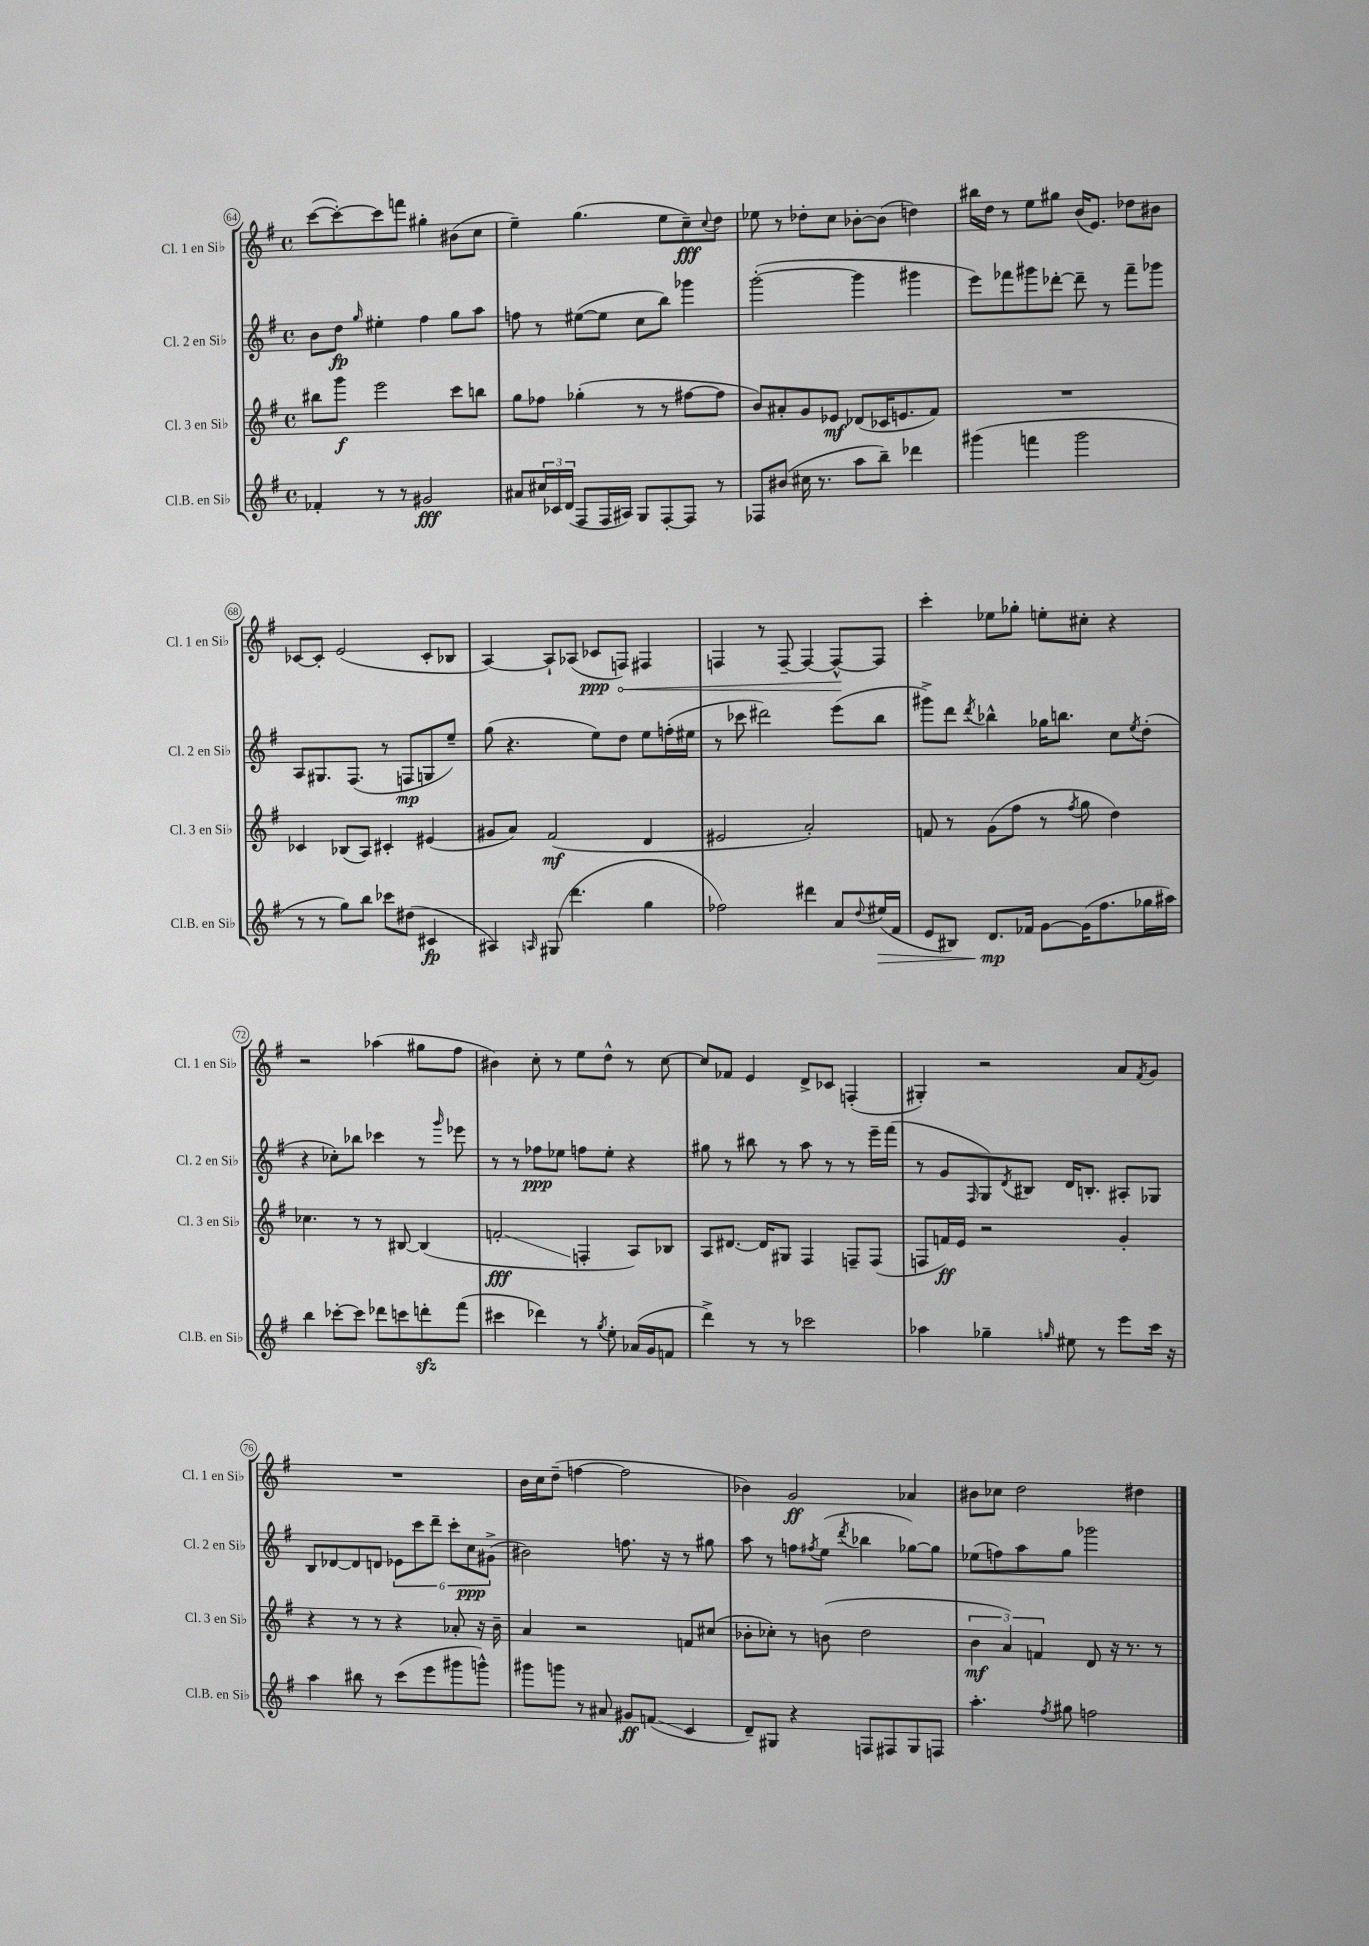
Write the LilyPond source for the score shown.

<<
\new StaffGroup <<
\new Staff = "s0" \with { instrumentName = "Cl. 1 en Sib" shortInstrumentName = "Cl. 1 en Sib" } {
    \clef treble \key g \major \defaultTimeSignature \time 4/4
    c'''8~( c'''8~-.) c'''8 f'''8 gis''4-. bis'8( c''8 |
    e''4--) g''4.( e''8 c''8--\fff) \appoggiatura { c''8 } d''8 |
    ees''8 r8 des''8-. c''8 bes'8~-. bes'8( d''4) |
    bis''16 d''16 r8 e''8 gis''8 b'16( e'8.) des''8 bis'8 |
    ces'8~ ces'8-. e'2( ces'8-. bes8 |
    a4~) a8-! aes8( ces'8\ppp \once \override Hairpin.circled-tip = ##t f8\<) fis4 |
    f4 r8 f8~-- f4~ f8~-^\! f8 |
    c'''4-. ees''8 ges''8-. e''8-. cis''8-. r4 |
    r2 aes''4( gis''8 fis''8 |
    bis'4) c''8-. r8 e''8 d''8-^ r8 c''8~ |
    c''8 fes'8 e'4 d'8-> ces'8 f4-.( |
    gis4-.) r2 a'8 \acciaccatura { fis'8 } g'8 |
    R1 |
    b'16 c''16 d''8--( f''4~ f''2 |
    bes'4) g'2\ff aes'4 |
    bis'8 ces''8 d''2 dis''4 \bar "|." |
}
\new Staff = "s1" \with { instrumentName = "Cl. 2 en Sib" shortInstrumentName = "Cl. 2 en Sib" } {
    \clef treble \key g \major \defaultTimeSignature \time 4/4
    b'8 d''8\fp \grace { g''16 } eis''4-. fis''4 g''8 a''8 |
    f''8 r8 eis''8~( eis''8 c''8 b''8) ges'''4 |
    g'''2~-.( g'''4 gis'''4 |
    e'''8) fes'''8 gis'''8 des'''8~-. des'''8-- r8 fes'''8-- ges'''8 |
    a8 gis8. fis8.( r8 f8\mp g8 e''8--) |
    g''8( r4. e''8) d''8 e''8 f''16-.( eis''16 |
    r8 ces'''8 dis'''2) e'''8( b''8 |
    gis'''8->) d'''8 \acciaccatura { d'''8 } bes''4-^ ges''16 b''8. c''8 \acciaccatura { e''8 } d''8-.( |
    r4 ces''8-.) bes''8 ces'''4 r8 \grace { g'''16 } ees'''8 |
    r8 r8 fes''8\ppp ees''8 f''8 ees''8-. r4 |
    gis''8 r8 bis''8 r8 a''8 r8 r8 e'''16-- fis'''16( |
    r8 g'8 \grace { fis16 } g8) \acciaccatura { d'8 } bis8 d'16 b8.-. ais8-. ges8 |
    b8 des'8~ des'8 d'8 \tuplet 6/4 { ees'8 c'''8 d'''8-- c'''8-. c''8\ppp gis'8->( } |
    bis'2) f''8. r16 r8 gis''8 |
    a''8 r8 f''8 \acciaccatura { fis''8 } e''8( \acciaccatura { d'''8 } bes''4 ges''8~) ges''8 |
    ees''8( f''8) a''8 g''8 ges'''2 \bar "|." |
}
\new Staff = "s2" \with { instrumentName = "Cl. 3 en Sib" shortInstrumentName = "Cl. 3 en Sib" } {
    \clef treble \key g \major \defaultTimeSignature \time 4/4
    bis''8 g'''8\f e'''2 c'''8 b''8 |
    g''8 fes''8 ges''4-.( r8 r8 fis''8~ fis''8 |
    b'8) ais'8-. g'8 ees'8\mf des'8( ces'16 e'8. fis'8) |
    R1 |
    ces'4 bes8( a8) cis'4-. eis'4( |
    gis'8 a'8) fis'2\mf( d'4 |
    eis'2 a'2-.) |
    f'8 r8 g'8( fis''8 r8 \acciaccatura { fis''8 } g''8 d''4) |
    ces''4. r8 r8 bis8~ bis4( |
    f'2-.\glissando\fff f4-. a8) bes8 |
    a8 dis'8.~ dis'16 gis8 fis4 f8-- f8( |
    f8 f'16\ff) e'16 r2 g'4-. |
    r4 r8 r8 r4 aes'8-. r16 b'16-- |
    a'4 r2 f'8 cis''8( |
    bes'8-. ces''8-.) r8 b'8( d''2 |
    \tuplet 3/2 { b'4\mf a'4) f'4 } d'8 r16 r8. r8 \bar "|." |
}
\new Staff = "s3" \with { instrumentName = "Cl.B. en Sib" shortInstrumentName = "Cl.B. en Sib" } {
    \clef treble \key g \major \defaultTimeSignature \time 4/4
    fes'4-. r8 r8 gis'2\fff |
    ais'8 \tuplet 3/2 { cis''16 ces'16 d'16( } fis8 fis16 ais16) g8 fis8~-. fis8 r8 |
    fes8 bis'8( cis''16 r8. a''8 b''8--) des'''4 |
    gis'''4( f'''4 gis'''2 |
    r8 r8 g''8) b''8 ces'''8 dis''8( cis'4\fp |
    ais4) \grace { a16 } gis8( d'''4. g''4 |
    fes''2) dis'''4 a'8 \appoggiatura { d''8 } eis''16\>( fis'16 |
    e'8 bis8) d'8.\mp\! fes'16 g'8~ g'16( fis''8. ges''16 ais''16) |
    b''4 ces'''8~-. ces'''8 des'''8 c'''8 d'''8-.\sfz fis'''8( |
    cis'''4 des'''4) r8 \acciaccatura { g''8 } e''8-. aes'16( g'16 f'8 |
    d'''4->) r8 r8 ces'''2 |
    aes''4 ges''4-- \grace { g''16 } eis''8 r8 e'''8 c'''16 r16 |
    a''4 bis''8 r8 c'''8( e'''8 gis'''8 g'''8-^) |
    gis'''8 g'''8 r8 ais'8 gis'8\ff f'8\glissando( c'4 |
    d'8--) gis8 r4 f8 fis8 gis8 f8 |
    a''4.-. \acciaccatura { fis''8 } gis''8 f''2 \bar "|." |
}
>>
>>
\layout { \context { \Score currentBarNumber = #64 \override BarNumber.stencil = #(make-stencil-circler 0.1 0.3 ly:text-interface::print) } }
